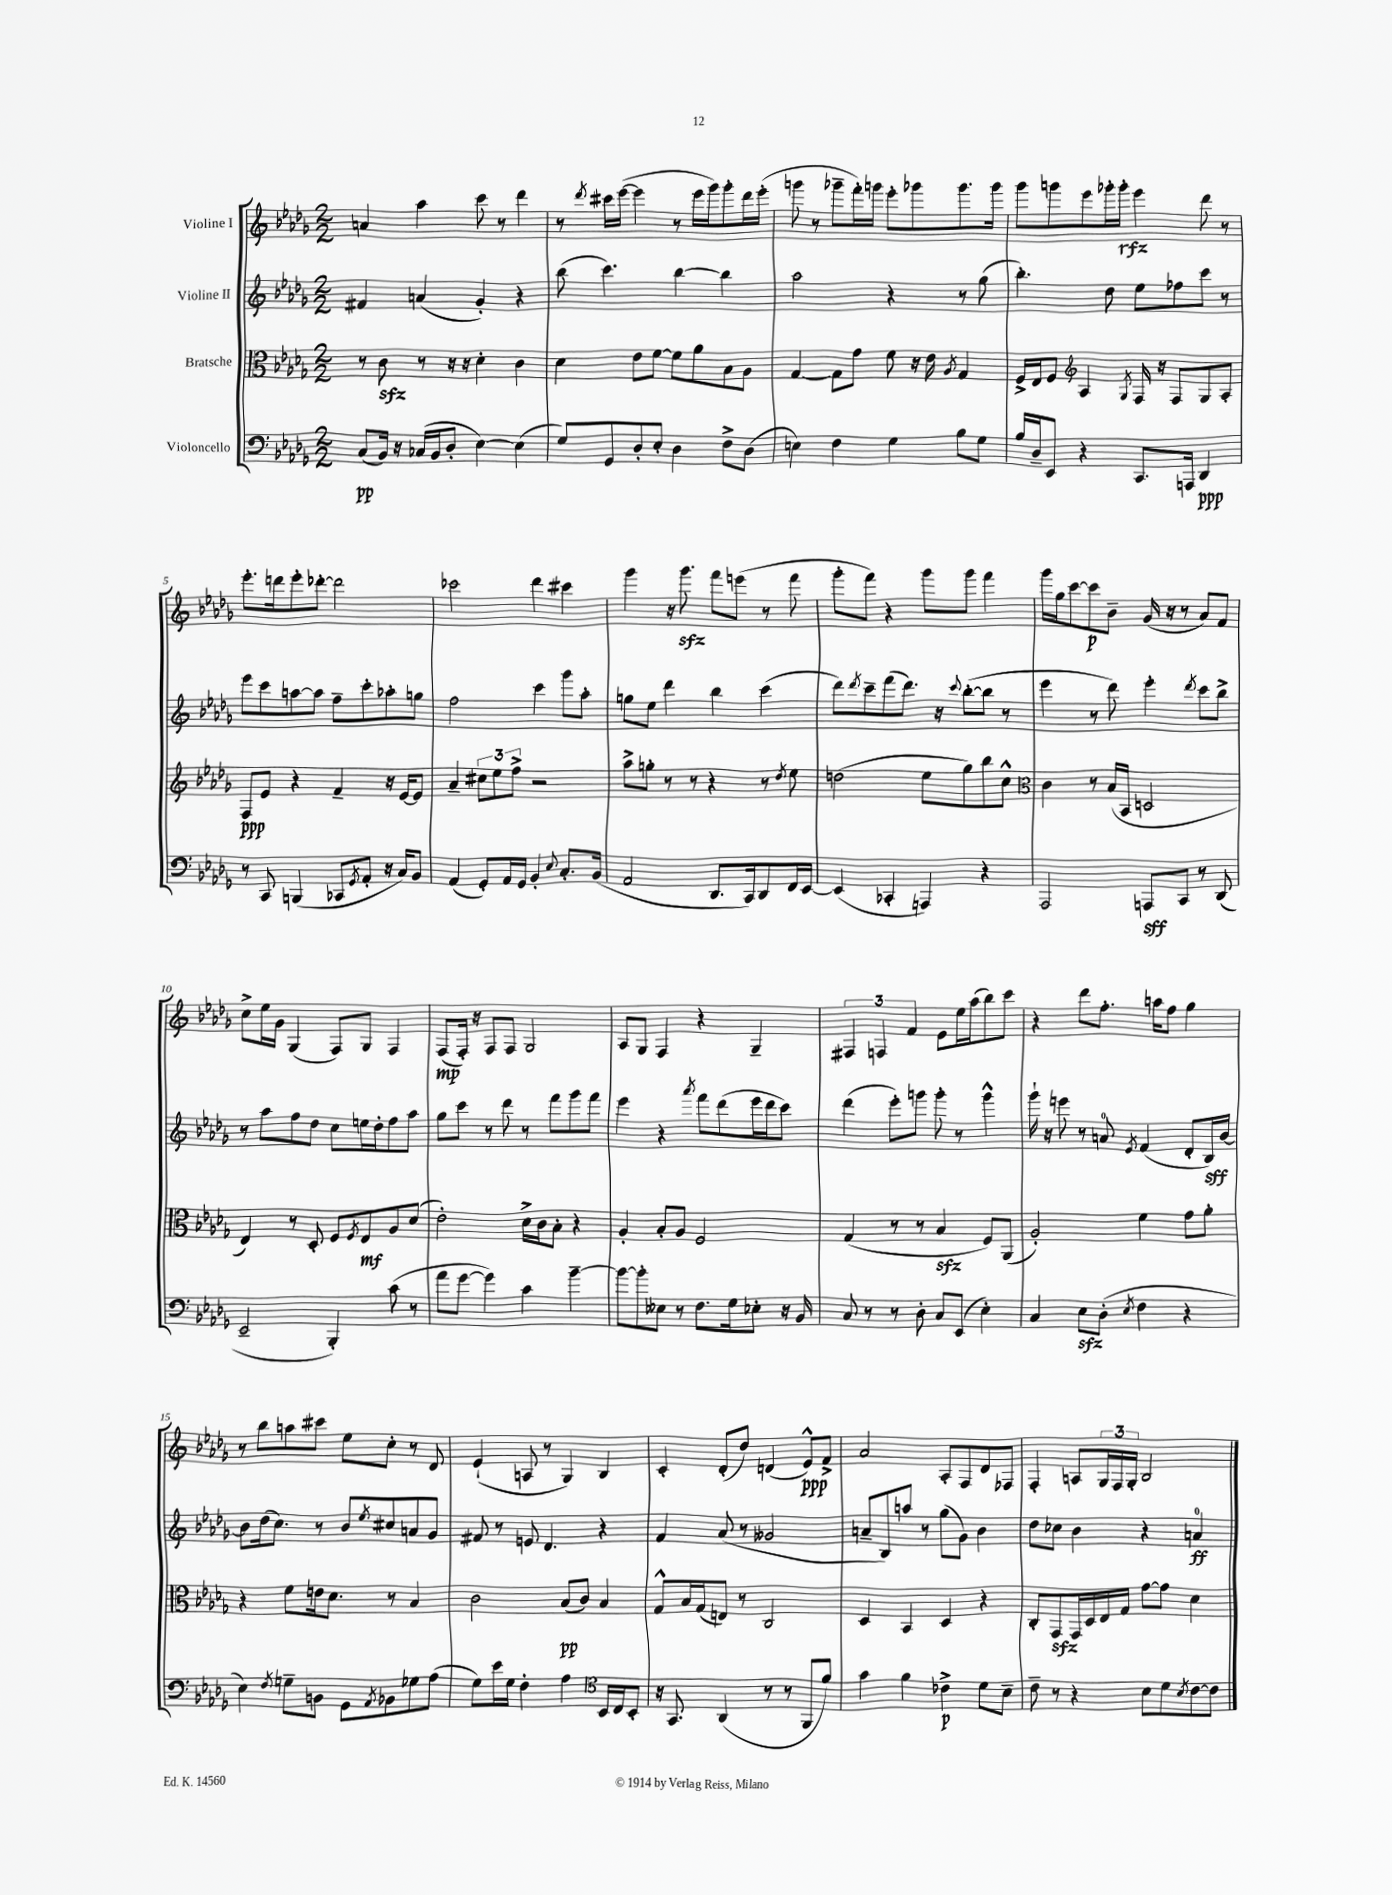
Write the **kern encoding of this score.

**kern	**kern	**kern	**kern
*staff4	*staff3	*staff2	*staff1
*clefF4	*clefC3	*clefG2	*clefG2
*k[b-e-a-d-g-]	*k[b-e-a-d-g-]	*k[b-e-a-d-g-]	*k[b-e-a-d-g-]
*M2/2	*M2/2	*M2/2	*M2/2
(8C	8r	4f#	4a
16BB-)	8c	.	.
16r	.	.	.
(16C-	8r	(4a	4aa-
16BB-	.	.	.
8D-'	16r	.	.
.	16r	.	.
[4E-)	4d-'	4g-')	8ccc
.	.	.	8r
(4E-]	4c	4r	4ddd-
=	=	=	=
8G-)	4d-	(8bb-	8r
.	.	.	8qddd-
8GG-	.	4.ccc)	16ccc#
.	.	.	([16eee-
8D-'	8e-	.	4eee-]
8E-'	[8f	.	.
4D-	8f]	[4bb-	8r
.	8a-	.	16eee-
.	.	.	16ggg-)
8F^	8B-	4bb-]	8ggg-'
(8D-	8A-	.	16ddd-
.	.	.	(16eee-'
=	=	=	=
4E)	[4G-	2aa-	8ggg
.	.	.	8r
4F	8G-]	.	8ggg-~
.	8g-	.	16fff')
.	.	.	16ggg
4G-	8f	4r	8eee-'
.	16r	.	8ggg-
.	16e-	.	.
.	8qA-	.	.
8B-	4G-	8r	8.ggg-
8G-	.	(8gg-	.
.	.	.	16ggg-
=	=	=	=
16B-	16F^	4.bb-')	8ggg-
16D-~	16E-	.	.
8EE-	8F	.	8ggg
*	*clefG2	*	*
4r	4A-	.	8eee-
.	.	8dd-	16ggg-'
.	.	.	16ggg-'
.	8qG-	.	.
8.CC	16F	8ee-	4eee-
.	16r	.	.
.	8F	8ff-	.
16AAA	.	.	.
4DD-	8G-	8ccc	8ddd-
.	8A-'	8r	8r
=	=	=	=
8r	8F	8eee-	8.eee-'
8CC	8e-	8ccc	.
.	.	.	16ddd
(4BBB	4r	[8aa	8eee-'
.	.	8aa]	[8ddd-'
8CC-	4f~	8ff~	2ddd-]
8qGG-	.	.	.
8AA-'	.	8ccc'	.
16r	16r	8aa-'	.
16C)	[16e-	.	.
8BB-	8e-]	8gg	.
=	=	=	=
(4AA-	4a-~	2ff	2ccc-
8GG-')	12cc#	.	.
.	12ee-	.	.
16AA-	.	.	.
.	12ff^	.	.
16GG-	.	.	.
4BB-'	2r	4ccc	4ddd-
8qqE-	.	.	.
8.C'	.	8ggg-	4ccc#
.	.	8aa-'	.
(16BB-	.	.	.
=	=	=	=
2AA-	8aa-^	8gg	4ggg-
.	8gg'	8ee-	.
.	8r	4ddd-	16r
.	.	.	8.ggg-
.	8r	.	.
8.DD-	4r	4bb-	8fff
.	.	.	(8eee
16CC)	.	.	.
8DD-	8r	(4ccc	8r
.	8qdd-	.	.
16FF	8ee-	.	8fff
[16EE-	.	.	.
=	=	=	=
(4EE-]	(2dd	8ddd-)	8ggg-'
.	.	8qddd-	.
.	.	8ccc~	8fff)
4CC-'	.	(8fff	4r
.	.	8.ddd-)	.
4AAA)	8ee-	.	8ggg-
.	.	16r	.
.	.	8qqccc	.
.	8gg-)	([8bb-'	8ggg-
4r	8bb-	8bb-]	4fff
.	8cc^^	8r	.
=	=	=	=
*	*clefC3	*	*
2AAA-	4c	4eee-	16ggg-
.	.	.	16gg-
.	.	.	[8ccc
.	8r	8r	8ccc]
.	(16B-	8ddd-)	8b-~
.	16BB-	.	.
8AAA	2D	4eee-'	(16g-
.	.	.	16r
8CC	.	.	8r
.	.	8qddd-	.
8r	.	8ccc	8a-)
(8DD-	.	8bb-^	8f
=	=	=	=
2EE-~	4E-)	8r	8cc^
.	.	8aa-	16ee-
.	.	.	16g-
.	8r	8ff	(4G-
.	8D-'	8dd-	.
4BBB-')	8F	8cc	8F)
.	8qF	.	.
.	8E-	16ee	8G-
.	.	16dd-'	.
(8c	8A-	8ff	4F
8r	(8d-	8aa-	.
=	=	=	=
8a-	2e-')	8gg-	(8F
[8g-	.	8ccc	16F')
.	.	.	16r
4g-])	.	8r	8F
.	.	8ddd-	8F
4c	16d-^	8r	2G-
.	16c	.	.
.	8B-'	8fff	.
[4b-~	4r	8ggg-	.
.	.	8fff	.
=	=	=	=
8b-_	4A-'	4eee-	8A-
8b-']	.	.	8G-
8E--	8B-'	4r	4F
8r	8A-	.	.
.	.	8qaaa-	.
8.F	2F	8fff	4r
.	.	(8ddd-	.
16G-	.	.	.
8E-'	.	16eee-	4G-~
.	.	16ddd-	.
16r	.	8ccc)	.
16BB-	.	.	.
=	=	=	=
8C	(4G-	(4ddd-	6F#
8r	.	.	.
.	.	.	6F
8r	8r	8eee-')	.
.	.	.	6f
8D-'	8r	8ggg	.
8C	4B-	8ggg'	8e-
(8EE-	.	8r	16ee-
.	.	.	(16aa-
4E-')	8F)	4ggg^^	8bb-)
.	(8AA-	.	8ccc
=	=	=	=
4C	2A-')	16ggg-`	4r
.	.	16r	.
.	.	8eee	.
8E-	.	8r	8ddd-
(8D-'	.	8a	8.ff'
8qE-	.	8qe-	.
4F	4f	(4f	.
.	.	.	16aa
.	.	.	8ff
4r	8g-	8d-'	4gg-
.	8a-'	16B-)	.
.	.	[16b-	.
=	=	=	=
4E-)	4r	8b-]	8r
.	.	(16dd-	8bb-
.	.	8.cc)	.
8qF	.	.	.
8G~	8f	.	8aa
8BB	16e	8r	8ccc#
.	8.d-	.	.
8GG-	.	8b-	8ee-
8qAA-	.	8qee-	.
8BB-	8r	8cc#	8cc'
8G-	4B-	8a	8r
(8A-	.	8g-	8d-
=	=	=	=
8G-)	2c	8f#	(4e-`
16e-	.	8r	.
16G-	.	.	.
4F'	.	8e	8A
.	.	4.d-	8r
4A-	(8B-	.	4G-)
.	8c)	.	.
*clefC4	*	*	*
16BB-	4B-	4r	4B-
16C	.	.	.
8BB-'	.	.	.
=	=	=	=
16r	8G-^^	4f	4c'
8.GG-	.	.	.
.	16B-	.	.
.	(16G-	.	.
(4AA-	8E)	(8a-	(8d-'
.	8r	8r	8dd-)
8r	2C	2g--	(4d
8r	.	.	.
8FF	.	.	8e-^^)
8f)	.	.	8f^
=	=	=	=
4g-	4D-	8a~	2a-
.	.	8B-)	.
4f	4BB-	8aa	.
.	.	8r	.
4c-^	4D-	(8gg-	8A-'
.	.	8g-)	8F
8d-	4r	4b-	8d-
8B-~	.	.	8F-
=	=	=	=
8c~	8C'	8dd-	4F'
8r	8GG-	8cc-	.
4r	16GG-	4b-	8A
.	16D-	.	.
.	16E-	.	24G-
.	.	.	24F
.	16G-	.	.
.	.	.	24G-'
8B-	[8g-	4r	2B-
8d-	8g-]	.	.
8qB-	.	.	.
[8c	4d-	4a	.
8c]	.	.	.
==	==	==	==
*-	*-	*-	*-
